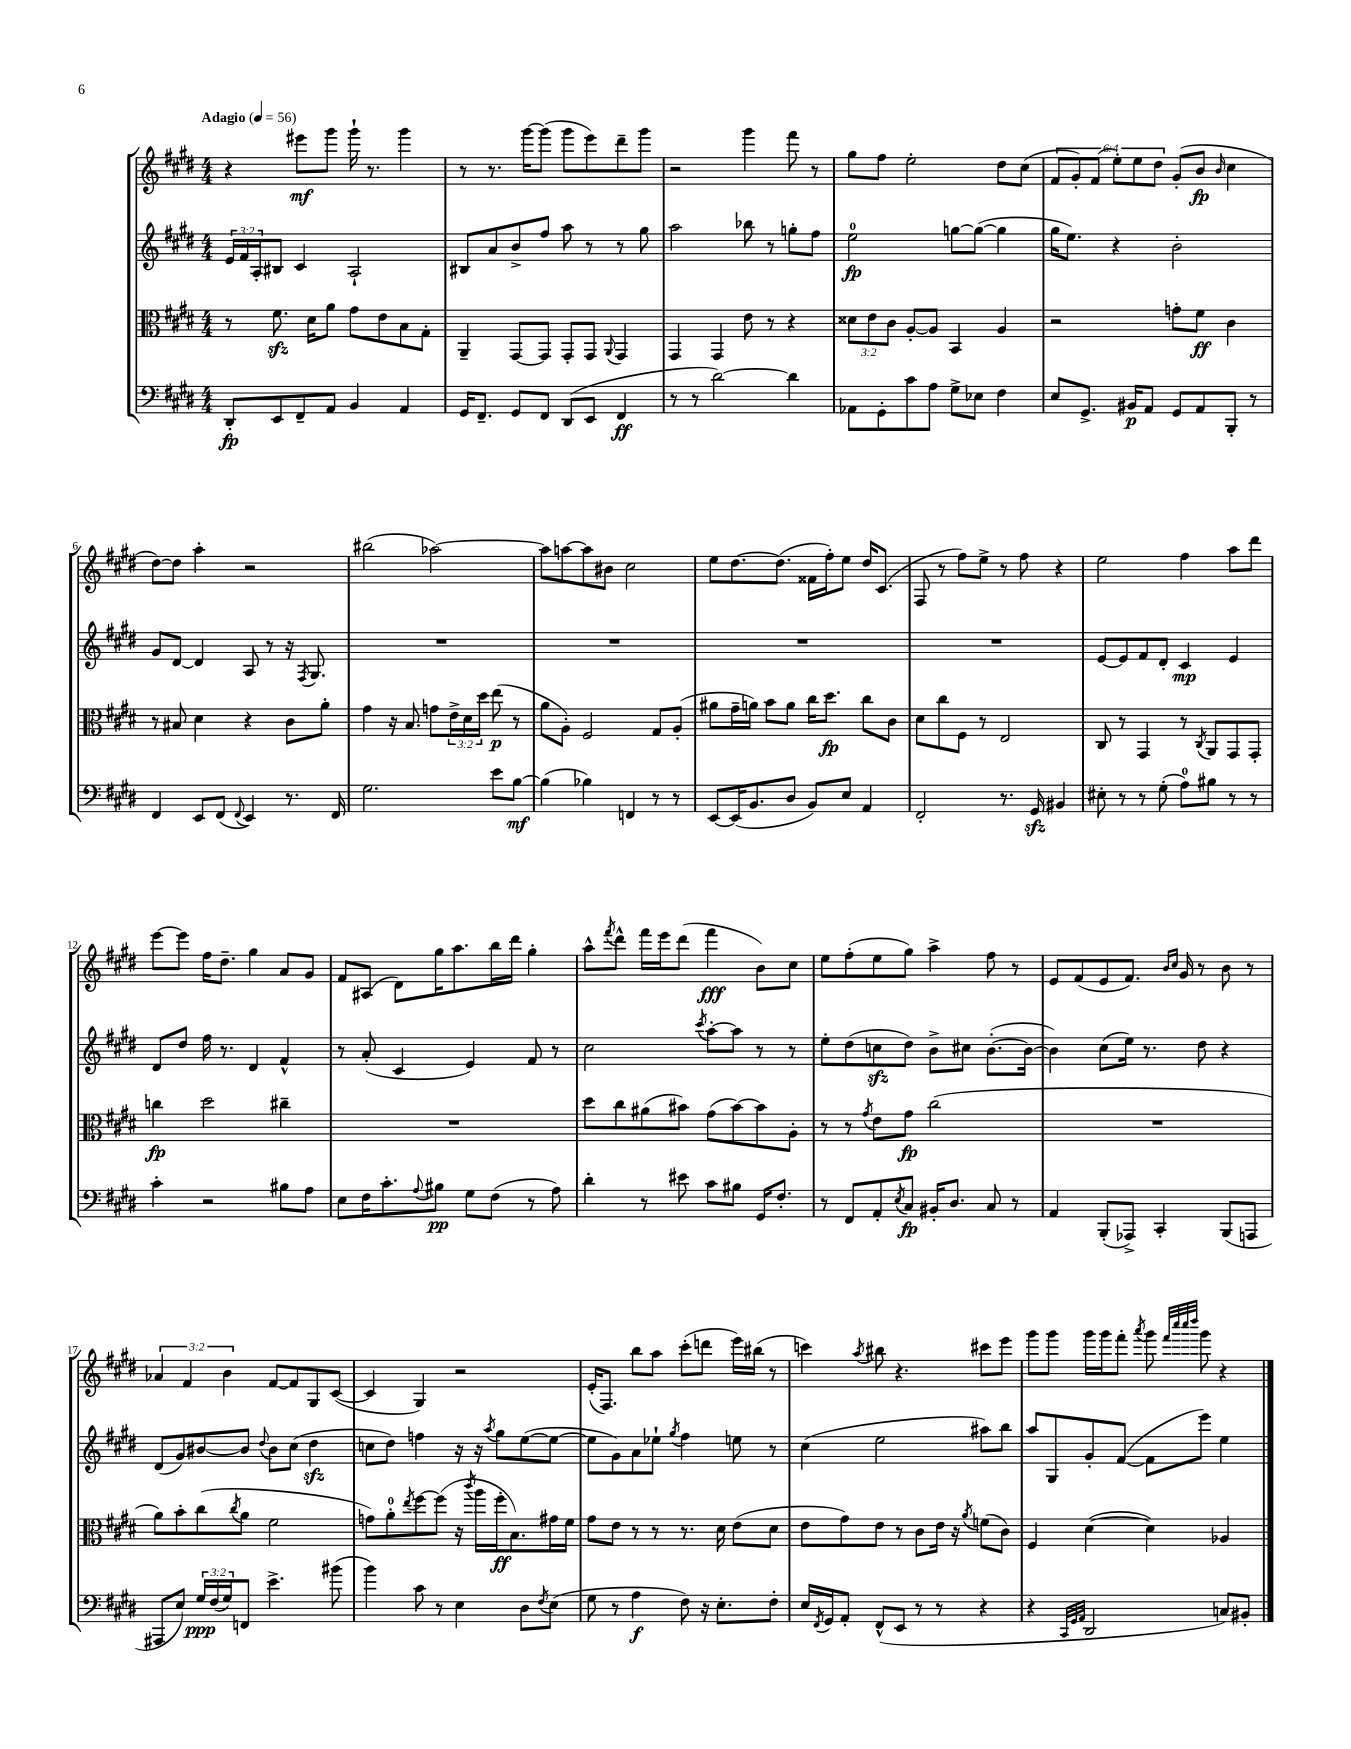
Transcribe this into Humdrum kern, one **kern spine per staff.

**kern	**kern	**kern	**kern
*staff4	*staff3	*staff2	*staff1
*clefF4	*clefC3	*clefG2	*clefG2
*k[f#c#g#d#]	*k[f#c#g#d#]	*k[f#c#g#d#]	*k[f#c#g#d#]
*M4/4	*M4/4	*M4/4	*M4/4
*MM56	*MM56	*MM56	*MM56
8DD#'	8r	24e	4r
.	.	24f#	.
.	.	24A'	.
8EE	8.f#	8B#	.
8FF#~	.	4c#	8eee#
.	16d#	.	.
8AA	8a	.	8ggg#
4BB	8g#	2A`	16ggg#`
.	.	.	8.r
.	8e	.	.
4AA	8B	.	4ggg#
.	8G#'	.	.
=	=	=	=
16GG#	4AA~	8B#	8r
8.FF#~	.	.	.
.	.	8a	8.r
8GG#	[8GG#	8b^	.
.	.	.	[16ggg#
8FF#	8GG#]	8ff#	(8ggg#]
(8DD#	8GG#'	8aa	8ggg#
8EE	8GG#	8r	8eee)
.	8qqAA	.	.
4FF#	4GG#	8r	8ddd#~
.	.	8gg#	8ggg#
=	=	=	=
8r	4GG#	2aa	2r
8r	.	.	.
[2d#)	4GG#	.	.
.	8e	8bb-	4ggg#
.	8r	8r	.
4d#]	4r	8gg'	8fff#
.	.	8ff#	8r
=	=	=	=
8AA-	12d##	2ee	8gg#
.	12e	.	.
8GG#'	.	.	8ff#
.	12c#	.	.
8c#	[8A'	.	2ee'
8A	8A]	.	.
8G#^	4BB	[8gg	.
8E-	.	(8gg_	.
4F#	4A	4gg]	8dd#
.	.	.	(8cc#
=	=	=	=
8E	2r	16gg#	12f#
.	.	8.ee)	.
.	.	.	12g#')
8.GG#^	.	.	.
.	.	.	(12f#
.	.	4r	12ee')
16BB#	.	.	.
.	.	.	12ee
8AA	.	.	.
.	.	.	12dd#
8GG#	8g'	2b'	(8g#'
8AA	8f#	.	8b
.	.	.	16qqb
8BBB'	4c#	.	4cc#
8r	.	.	.
=	=	=	=
4FF#	8r	8g#	[8dd#)
.	8B#	[8d#	8dd#]
8EE	4d#	4d#]	4aa'
(8FF#	.	.	.
8qqFF#	.	.	.
4EE)	4r	8A	2r
.	.	8r	.
8.r	8c#	16r	.
.	.	8qF#	.
.	.	8.G#	.
.	8a'	.	.
16FF#	.	.	.
=	=	=	=
2.G#	4g#	1r	(2bb#
.	16r	.	.
.	8.B	.	.
.	8g	.	[2aa-)
.	24e^	.	.
.	24d#	.	.
.	24dd#	.	.
8e	(8ee	.	.
[8B	8r	.	.
=	=	=	=
(4B]	8a	1r	8aa-]
.	8A')	.	[8aa
4B-)	2F#	.	8aa]
.	.	.	8b#
4FF	.	.	2cc#
8r	8G#	.	.
8r	(8A'	.	.
=	=	=	=
[8EE	8a#	1r	8ee
(16EE]	16g#~	.	[8.dd#
8.BB	16a)	.	.
.	8b	.	.
.	.	.	(8.dd#]
8D#	8a	.	.
8BB)	16cc#	.	16f##
.	8.dd#	.	16ff#')
8E	.	.	8ee
4AA	8cc#	.	16dd#
.	.	.	(8.c#
.	8c#	.	.
=	=	=	=
2FF#'	8d#	1r	8F#
.	8cc#	.	8r
.	8F#	.	8ff#)
.	8r	.	8ee^
8.r	2E	.	8r
.	.	.	8ff#
16GG#	.	.	.
4BB#	.	.	4r
=	=	=	=
8E#'	8C#	[8e	2ee
8r	8r	8e]	.
8r	4GG#	8f#	.
(8G#'	.	8d#'	.
8A)	8r	4c#	4ff#
.	8qC#	.	.
8B#	8AA	.	.
8r	8GG#	4e	8aa
8r	8GG#'	.	8ddd#
=	=	=	=
4c#'	4cc	8d#	[8eee
.	.	8dd#	8eee]
2r	2dd#	16ff#	16ff#
.	.	8.r	8.dd#~
.	.	4d#	4gg#
8B#	4cc#~	4f#^^	8a
8A	.	.	8g#
=	=	=	=
8E	1r	8r	8f#
16F#	.	(8a'	(8A#
8.c#'	.	.	.
.	.	4c#	8d#)
8qqA	.	.	.
8B#	.	.	16gg#
.	.	.	8.aa
8G#	.	4e)	.
(8F#	.	.	16bb
.	.	.	16ddd#
8r	.	8f#	4gg#'
8A)	.	8r	.
=	=	=	=
4d#'	8dd#	2cc#	8aa^^
.	.	.	8qfff#
.	8cc#	.	8ddd#^^
8r	(8a#	.	16fff#
.	.	.	16eee
8e#	8b#)	.	(8ddd#
.	.	8qccc#	.
8c#	(8g#	[8aa'	4fff#
8B#	[8b#)	8aa]	.
16GG#	8b#]	8r	8b)
8.F#'	.	.	.
.	8A'	8r	8cc#
=	=	=	=
8r	8r	8ee'	8ee
8FF#	8r	(8dd#	(8ff#'
.	8qg#	.	.
8AA'	8e	8cc	8ee
8qE	.	.	.
8C#	8g#	8dd#)	8gg#)
16BB#'	(2cc#	8b^	4aa^
8.D#	.	.	.
.	.	8cc#	.
8C#	.	([8.b'	8ff#
8r	.	.	8r
.	.	16b_	.
=	=	=	=
4AA	1r	4b])	8e
.	.	.	(8f#
(8BBB'	.	(8cc#	8e
8AAA-^)	.	16ee)	8.f#)
.	.	8.r	.
4CC#'	.	.	.
.	.	.	16qqb
.	.	.	16qqcc#
.	.	.	16g#
.	.	8dd#	8r
(8BBB	.	4r	8b
8AAA	.	.	8r
=	=	=	=
8AAA#	8a)	(8d#	6a-
8E)	8b'	8g#)	.
.	.	.	6f#
24G#	(8cc#	[8b#	.
(24F#	.	.	.
24G#)	.	.	6b
.	8qcc#	.	.
8FF	8a	8b#]	.
.	.	8qqdd#	.
4.e^	2f#	8b#	[8f#
.	.	(8cc#	8f#]
.	.	4dd#	8G#
(8b#	.	.	([8c#
=	=	=	=
4b)	8g)	8cc	4c#]
.	8a'	8dd#)	.
.	8qee	.	.
8c#	[8ff#	4ff	4G#)
8r	(8ff#]	.	.
4E	16r	16r	2r
.	8qccc#	.	.
.	16aa	16r	.
.	.	8qaa	.
.	16ff#'	8gg#	.
.	8.B)	.	.
8D#	.	([8ee	.
8qF#	.	.	.
(8E	16g#	8ee_	.
.	16f#	.	.
=	=	=	=
8G#	8g#	8ee]	(16e'
.	.	.	8.F#)
8r	8e	8g#)	.
4A	8r	8a	8bb
.	8r	8ee-`	8aa
.	.	8qgg#	.
8F#)	8.r	4ff#	(8ccc#'
16r	.	.	8ddd
8.E'	16d#	.	.
.	(8e	8ee	16eee)
.	.	.	(16bb#
8F#'	8d#	8r	8r
=	=	=	=
16E	8e	(4cc#	4ccc)
8qFF#	.	.	.
16GG#	.	.	.
8AA'	8g#)	.	.
.	.	.	8qaa
(8FF#^^	8e	2ee	8bb#
8EE	8r	.	4.r
8r	8c#	.	.
8r	16e	.	.
.	16r	.	.
.	8qa	.	.
4r	(8f	8aa#)	8ccc#
.	8c#)	8bb	8eee
=	=	=	=
4r	4F#	8aa	8ggg#
.	.	8G#	8ggg#
32qqCC#	.	.	.
32qqGG#	.	.	.
32qqAA	.	.	.
2DD#	([4d#	8g#'	16ggg#
.	.	.	16ggg#
.	.	([8f#	8fff#'
.	.	.	8qaaa
.	4d#])	8f#]	8ggg#
.	.	.	32qqfff#
.	.	.	32qqcccc#
.	.	.	32qqcccc#
.	.	.	32qqdddd#
.	.	8eee)	8ggg#
8C)	4A-	4ee	4r
8BB#'	.	.	.
==	==	==	==
*-	*-	*-	*-
